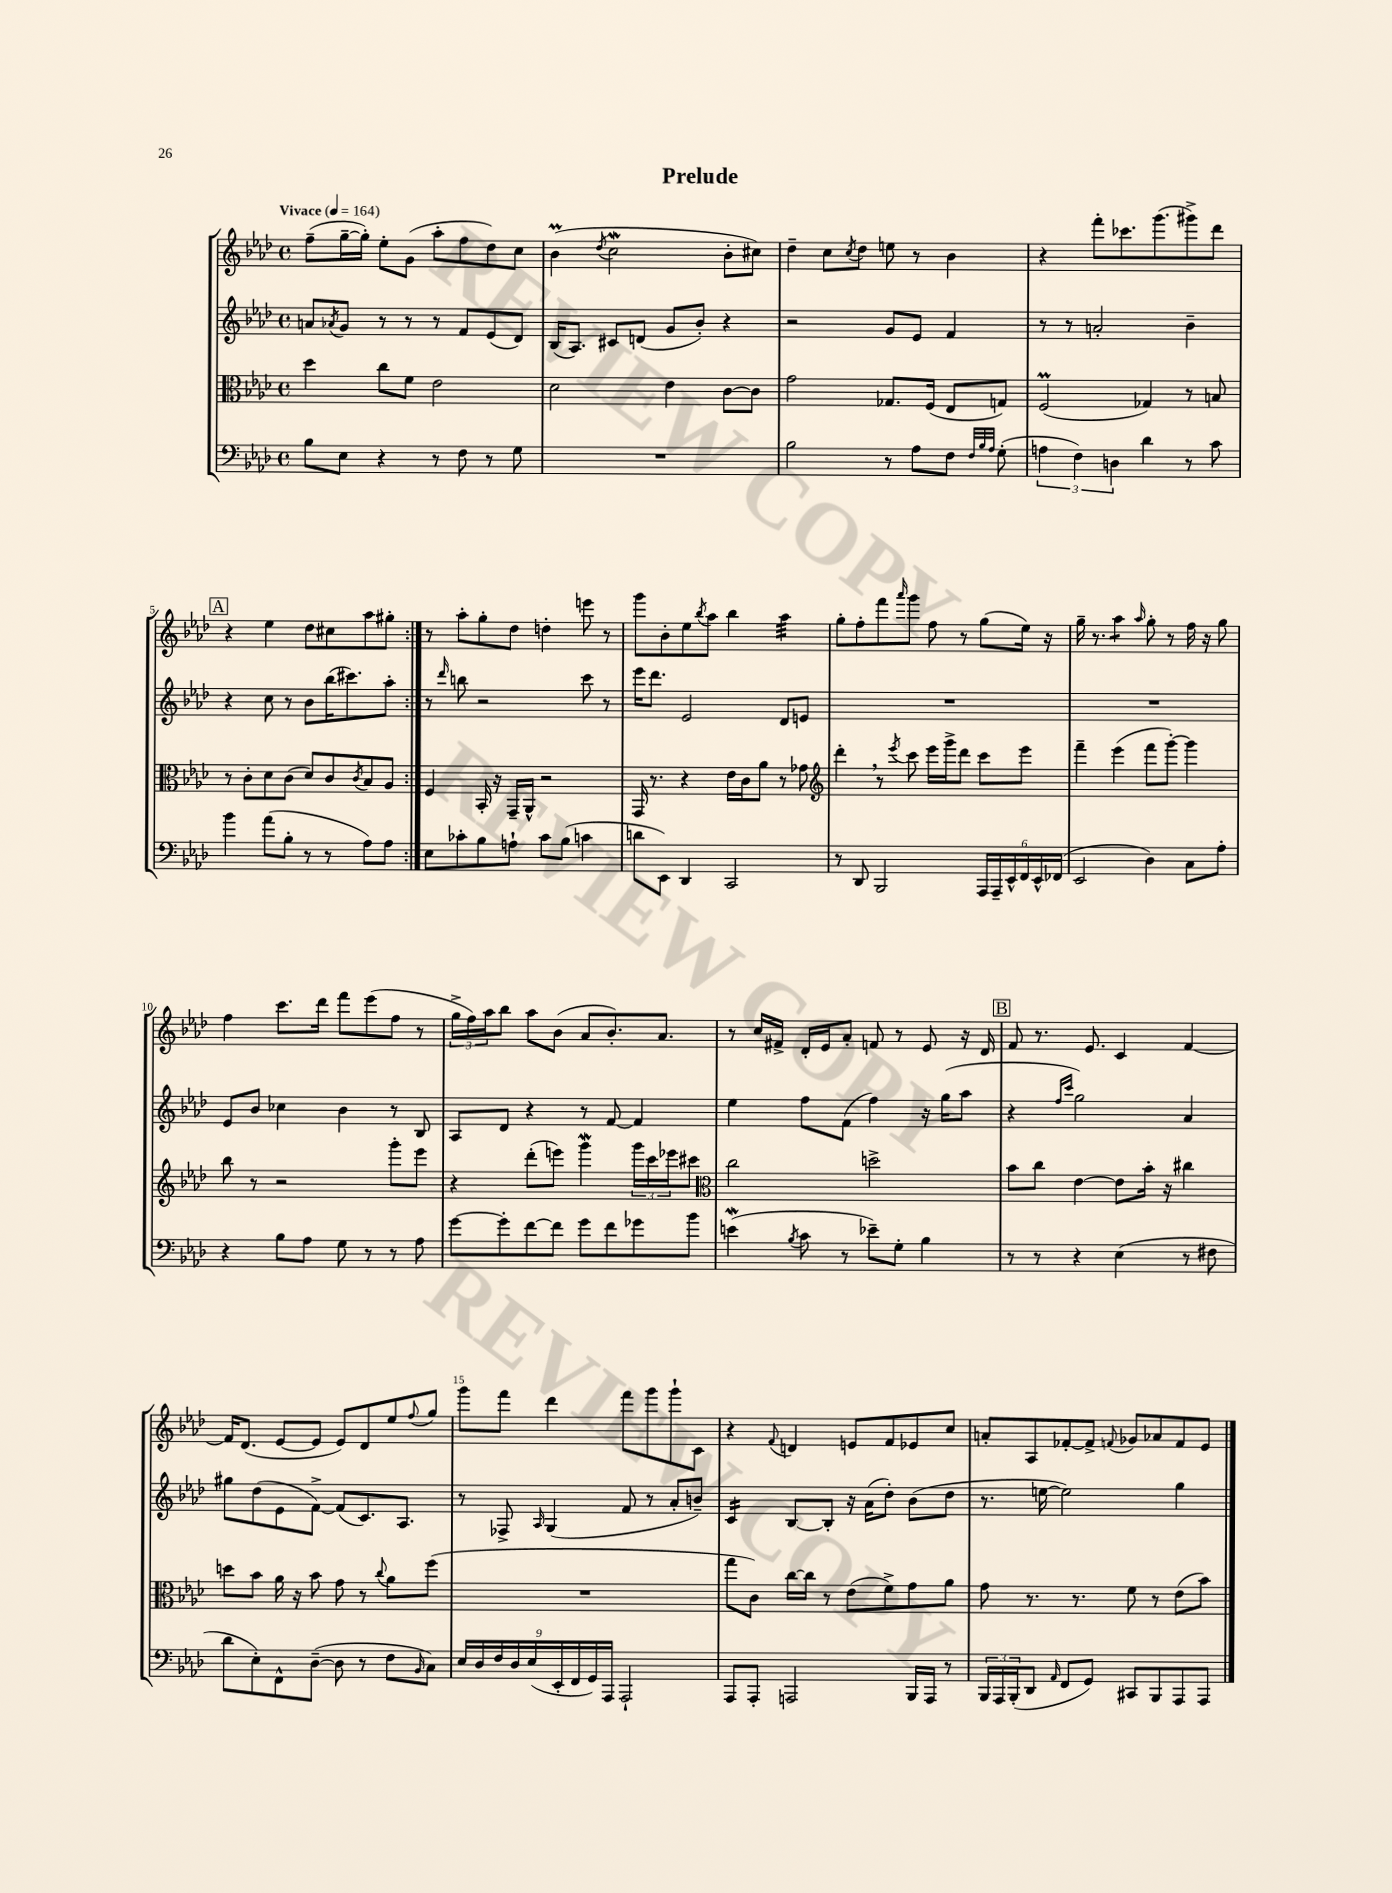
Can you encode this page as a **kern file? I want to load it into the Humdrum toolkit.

**kern	**kern	**kern	**kern
*staff4	*staff3	*staff2	*staff1
*clefF4	*clefC3	*clefG2	*clefG2
*k[b-e-a-d-]	*k[b-e-a-d-]	*k[b-e-a-d-]	*k[b-e-a-d-]
*M4/4	*M4/4	*M4/4	*M4/4
*met(c)	*met(c)	*met(c)	*met(c)
*MM164	*MM164	*MM164	*MM164
8B-	4dd-	8a	(8ff~
.	.	8qa-	.
8E-	.	8g	[16gg~
.	.	.	16gg'])
4r	8cc	8r	8ee-'
.	8f	8r	(8g
8r	2e-	8r	8aa-'
8F	.	8f	8ff
8r	.	(8e-	8dd-)
8G	.	8d-)	8cc
=	=	=	=
1r	2d-	(16B-	(4b-
.	.	8.A-)	.
.	.	.	8qdd-
.	.	8c#	2cc
.	.	(8d	.
.	4e-	8g	.
.	.	8b-')	.
.	[8c	4r	8b-'
.	8c]	.	8cc#)
=	=	=	=
2B-	2g	2r	4dd-~
.	.	.	8cc
.	.	.	8qcc
.	.	.	8dd-
8r	8.G-	8g	8ee
8A-	.	8e-	8r
.	(16F	.	.
8F	8E-	4f	4b-
32qqF	.	.	.
32qqB-	.	.	.
32qqA-	.	.	.
(8G'	8G)	.	.
=	=	=	=
6A	(2F	8r	4r
.	.	8r	.
6F)	.	.	.
.	.	2a'	8fff'
6D	.	.	.
.	.	.	8.ccc-
4d-	4G-)	.	.
.	.	.	(8.ggg
8r	8r	4b-~	8ggg#^)
8c	8B	.	8ddd-
=	=	=	=
4b-	8r	4r	4r
.	8c'	.	.
(8a-	8d-	8cc	4ee-
8B-'	(8c	8r	.
8r	8d-)	8b-	8dd-
8r	8c	(16bb-	8cc#
.	.	8.ccc#)	.
.	8qc	.	.
8A-)	8B-	.	8aa-
8A-	8A-	8aa-'	8gg#'
=:|!	=:|!	=:|!	=:|!
8E-	4F	8r	8r
.	.	16qqddd-	.
8c-'	.	8bb	8aa-'
8B-	16BB-'	2r	8gg'
.	16r	.	.
8A`	16GG~	.	8dd-
.	16AA-^^	.	.
8c-	2r	.	4dd'
(8B-	.	.	.
4c	.	8ccc	8eee
.	.	8r	8r
=	=	=	=
8d	16GG	16eee-	8ggg
.	8.r	8.ddd-	.
8EE-)	.	.	8b-'
4DD-	4r	2e-	8ee-
.	.	.	8qbb-
.	.	.	8aa-
2CC	16e-	.	4bb-
.	16c	.	.
.	8a-	.	.
.	8r	8d-	4aa-
.	8g-	8e	.
=	=	=	=
*	*clefG2	*	*
8r	4ddd-'	1r	8gg'
8DD-	.	.	8ff'
2BBB-	8r	.	8fff
.	8qeee-	.	16qqaaa-
.	8ccc	.	8ggg
.	16eee-	.	8ff
.	16ggg^	.	.
.	8ddd-	.	8r
24AAA-	8ccc	.	(8gg
24AAA-~	.	.	.
24EE-^^	.	.	.
24FF	8eee-	.	16ee-)
24EE-^^	.	.	.
.	.	.	16r
(24FF-	.	.	.
=	=	=	=
2EE-	4fff~	1r	16gg~
.	.	.	8.r
.	(4eee-	.	4aa-
.	.	.	16qqaa-
4D-)	8fff	.	8gg'
.	[8ggg')	.	8r
8C	4ggg]	.	16ff
.	.	.	16r
8A-'	.	.	8gg
=	=	=	=
4r	8bb-	8e-	4ff
.	8r	8b-	.
8B-	2r	4cc-	8.ccc
8A-	.	.	.
.	.	.	16ddd-
8G	.	4b-	8fff
8r	.	.	(8eee-
8r	8ggg'	8r	8ff
8A-	8eee-	8B-	8r
=	=	=	=
[8g	4r	8A-	24gg^
.	.	.	24ff)
.	.	.	24aa-
8g']	.	8d-	8bb-
[8f	(8ddd-'	4r	8aa-
8f]	8eee)	.	(8b-
8g	4ggg	8r	8a-
8f	.	[8f	8.b-')
8g-	24ggg	4f]	.
.	24ccc	.	.
.	.	.	8.a-
.	24eee-	.	.
8b-	8ccc#	.	.
=	=	=	=
*	*clefC3	*	*
(4e	2cc	4ee-	8r
.	.	.	16cc
.	.	.	16f#^
8qB-	.	.	.
8c	.	8ff	16d-'
.	.	.	16e-
8r	.	(8f	8a-'
8e-~)	2dd^	4ff)	8f
8G'	.	.	8r
4B-	.	16r	8e-
.	.	(16gg	.
.	.	8aa-	16r
.	.	.	16d-
=	=	=	=
8r	8b-	4r	8f
8r	8cc	.	8.r
.	.	16qqff	.
.	.	16qqccc	.
4r	[4e-	2gg)	.
.	.	.	8.e-
(4E-	8e-]	.	4c
.	16b-'	.	.
.	16r	.	.
8r	4cc#	4a-	[4f
8F#	.	.	.
=	=	=	=
8d-	8dd	8gg#	16f]
.	.	.	(8.d-
8E-')	8b-	(8dd-	.
8FF^^	16a-	8e-	[8e-
.	16r	.	.
([8D-~	8b-	[8f^)	8e-]
8D-]	8g	(8f]	8e-)
8r	8r	8.c)	8d-
.	8qqcc	.	.
8F	8a-	.	8ee-
.	.	8.A-	.
16qqBB-	.	.	8qqff
8C)	(8ff	.	8gg
=	=	=	=
18E-	1r	8r	8ggg
18D-	.	.	.
18F	.	.	.
.	.	8F-^	8fff
18D-	.	.	.
(18E-	.	.	.
.	.	16qqA-	.
.	.	(4G	4ddd-
18EE-'	.	.	.
18FF	.	.	.
18GG)	.	.	.
18AAA-	.	.	.
2AAA-`	.	8f	8fff
.	.	8r	8ggg
.	.	8a-'	8ggg`
.	.	8b~)	8c
=	=	=	=
8AAA-	8gg	4c	4r
8AAA-'	8c)	.	.
.	.	.	8qqf
2AAA	[16cc	[8B-	4d
.	16cc]	.	.
.	8r	8B-']	.
.	(8e-	16r	8e
.	.	(16a-	.
.	8f^)	8dd-')	8f
16BBB-	8g	(8b-	8e-
16AAA	.	.	.
8r	8a-	8dd-	8cc
=	=	=	=
24BBB-	8g	8.r	8a'
24AAA-	.	.	.
(24BBB-'	.	.	.
8DD-	8.r	.	8A-
.	.	[16ee	.
16qqAA-	.	.	.
8FF	.	2ee])	[8f-'
.	8.r	.	.
8GG)	.	.	8f-^]
.	.	.	8qqf
8CC#	8f	.	8g-
8BBB-	8r	.	8a-
8AAA-	(8e-	4gg	8f
8AAA-	8b-)	.	8e-
==	==	==	==
*-	*-	*-	*-
